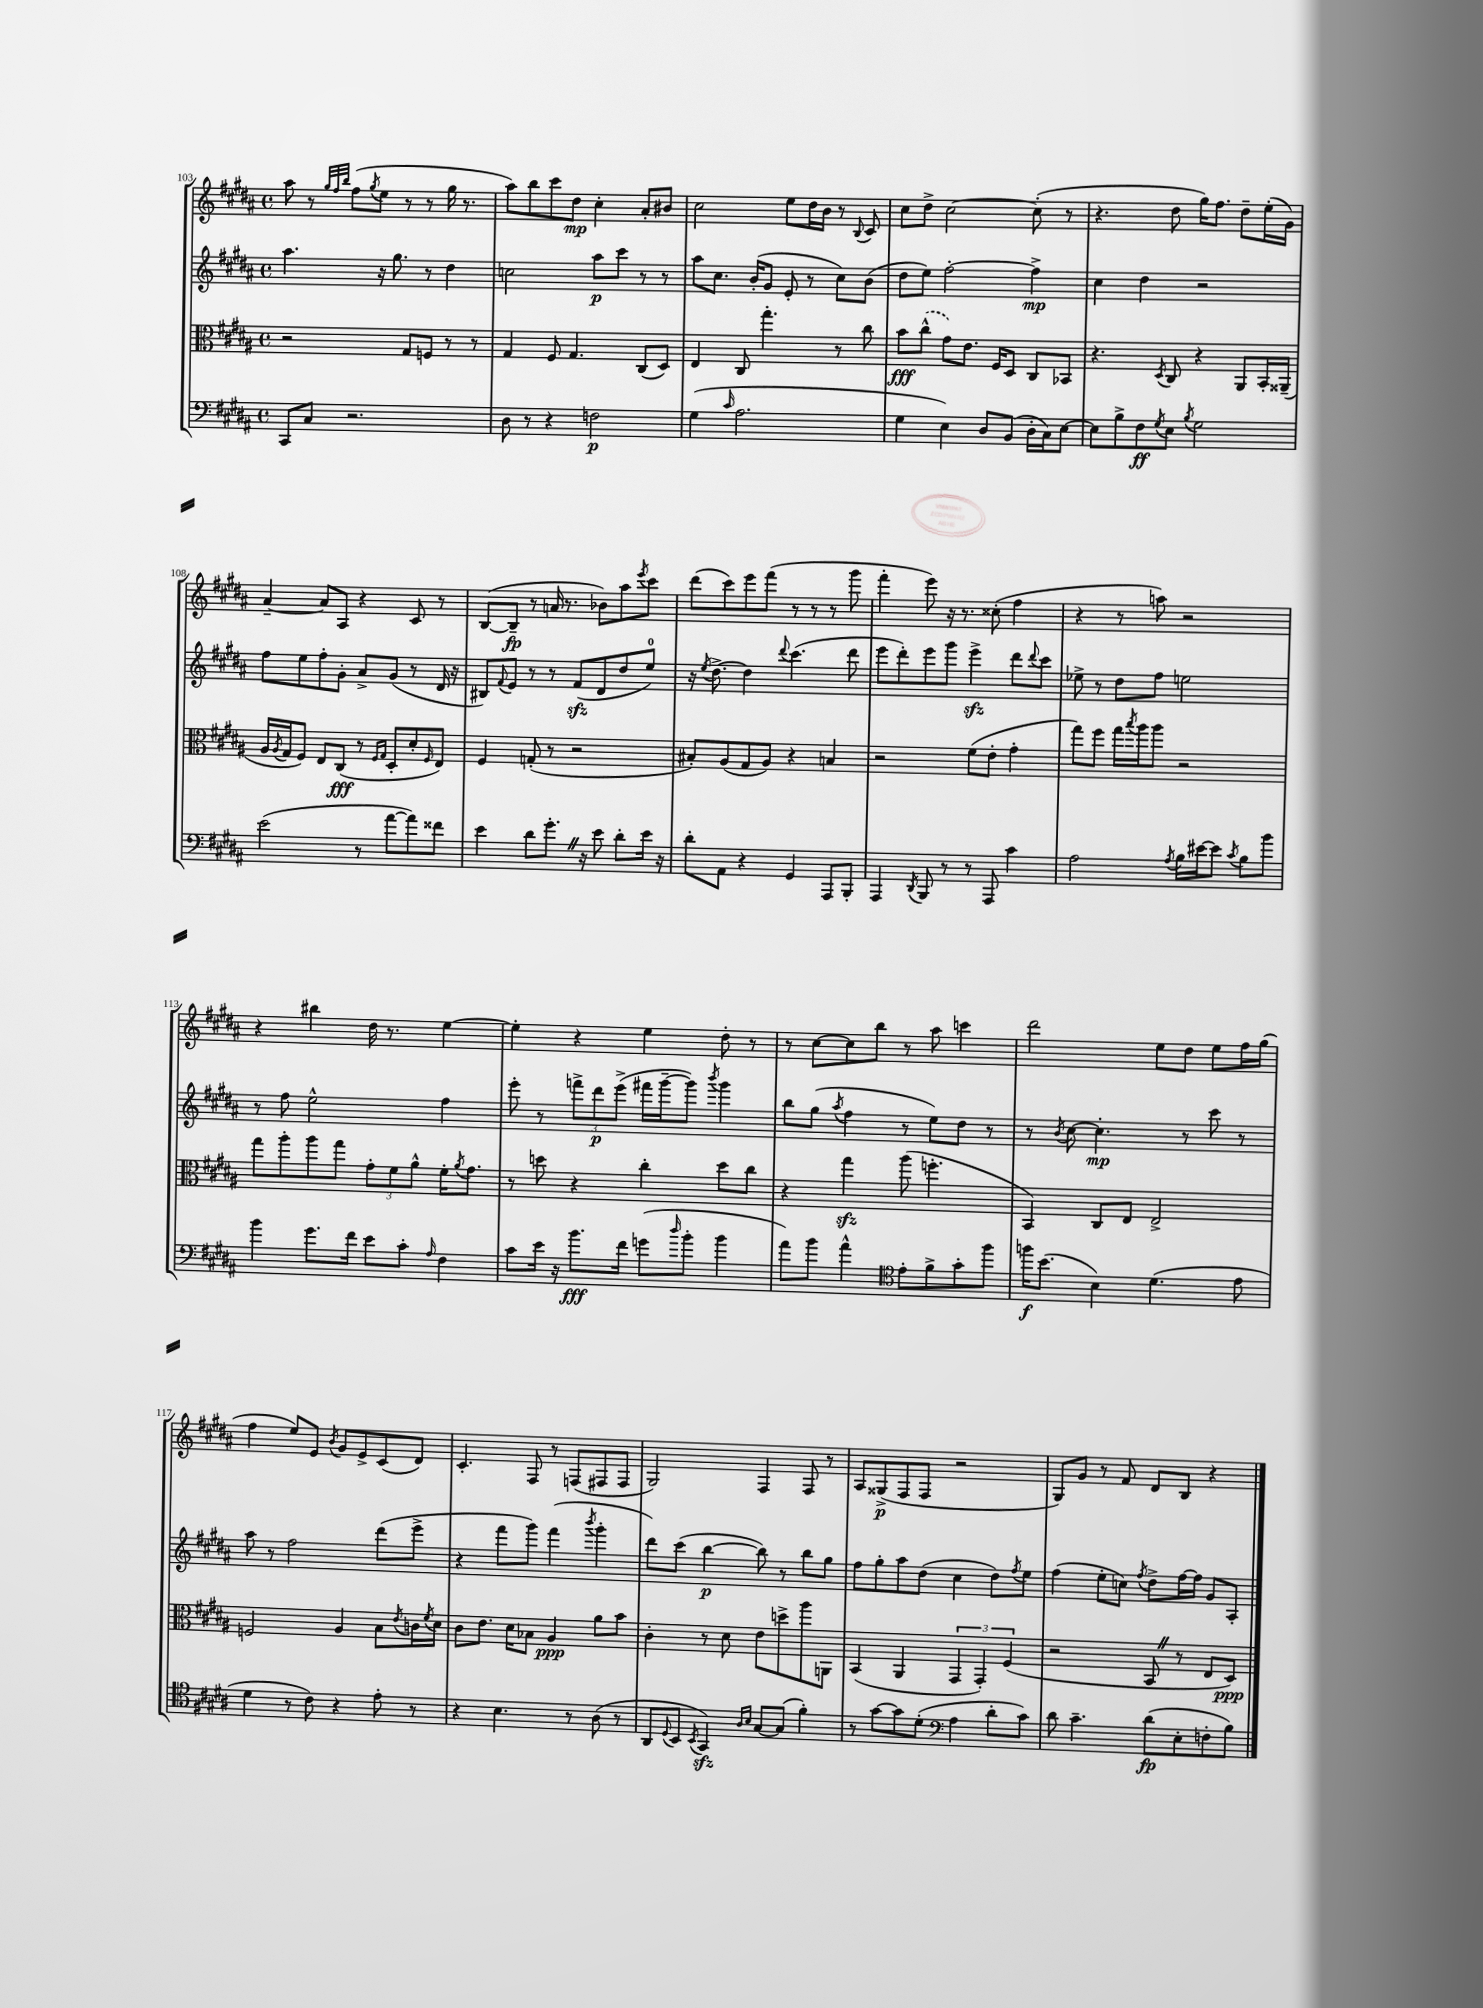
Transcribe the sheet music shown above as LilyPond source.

<<
\new StaffGroup <<
\new Staff = "s0" {
    \clef treble \key b \major \defaultTimeSignature \time 4/4
    ais''8 r8 \grace { gis''32 fis''32 b''32 } fis''8( \acciaccatura { gis''8 } e''8 r8 r8 gis''16 r8. |
    ais''8) b''8 cis'''8 dis''8\mp cis''4-. ais'8-. bis'8 |
    cis''2 e''8 dis''16 b'16 r8 \appoggiatura { b8 } cis'8 |
    cis''8 dis''8-> cis''2~ cis''8-.( r8 |
    r4. dis''8 gis''16) fis''8. dis''8-- e''16-.( gis'16) |
    ais'4~-- ais'8 ais8 r4 cis'8 r8 |
    b8~( b8--\fp r8 a'16 r8. bes'8) ais''8 \acciaccatura { e'''8 } cis'''8 |
    dis'''8( cis'''8) e'''8 fis'''8( r8 r8 r8 gis'''8 |
    fis'''4-. e'''8) r16 r8. cisis''8-.( fis''4 |
    r4 r8 a''8) r2 |
    r4 bis''4 dis''16 r8. e''4~ |
    e''4-. r4 e''4 dis''8-. r8 |
    r8 cis''8~ cis''8 b''8 r8 ais''8 c'''4 |
    dis'''2 e''8 dis''8 e''8 fis''16 gis''16( |
    fis''4 e''8) e'8 \acciaccatura { b'8 } gis'8 e'8-> cis'8( dis'8) |
    cis'4.-. fis8 r8 f8( fis8 fis8 |
    gis2) fis4 fis8 r8 |
    ais8 gisis8->\p( fis8 fis8 r2 |
    gis8) gis'8 r8 fis'8 dis'8 b8 r4 \bar "|." |
}
\new Staff = "s1" {
    \clef treble \key b \major \defaultTimeSignature \time 4/4
    ais''4. r16 gis''8. r8 dis''4 |
    c''2 ais''8\p cis'''8 r8 r8 |
    ais''8 cis''8. b'16-.( gis'8 e'8-. r8 cis''8) b'8( |
    dis''8 e''8) fis''2~-. fis''4->\mp |
    cis''4 dis''4 r2 |
    fis''8 e''8 fis''8-. gis'8-. ais'8-> gis'8( r8 dis'16 r16 |
    bis8) \appoggiatura { fis'8 } e'8 r8 r8 fis'8\sfz( dis'8 dis''8 e''8-0) |
    r16 \acciaccatura { e''8 } dis''8.~-> dis''4 \appoggiatura { dis'''8 } cis'''4.( dis'''8 |
    e'''8 dis'''8-.) e'''8 gis'''8 e'''4->\sfz dis'''8 \appoggiatura { dis'''8 } cis'''8 |
    ees''8-> r8 dis''8 fis''8 e''2 |
    r8 fis''8 e''2-^ fis''4 |
    e'''8-. r8 \tuplet 3/2 { f'''8-> dis'''8\p e'''8->( } fis'''16 gis'''16~-- gis'''8) \acciaccatura { b'''8 } gis'''4 |
    b''8 gis''8( \acciaccatura { ais''8 } fis''4 r8 e''8) dis''8 r8 |
    r8 \acciaccatura { b'8 } cis''8~ cis''4.-.\mp r8 cis'''8 r8 |
    ais''8 r8 fis''2 dis'''8( e'''8-> |
    r4 fis'''8 gis'''8) fis'''4( \acciaccatura { b'''8 } gis'''4-. |
    dis'''8) cis'''8( b''4~\p b''8) r8 b''8 gis''8 |
    fis''8 gis''8-. ais''8 dis''8( cis''4 dis''8) \acciaccatura { fis''8 } e''8 |
    fis''4( e''8-. c''8) \acciaccatura { fis''8 } dis''8-> fis''16~ fis''16 gis'8 ais8-. \bar "|." |
}
\new Staff = "s2" {
    \clef alto \key b \major \defaultTimeSignature \time 4/4
    r2 gis8 f8 r8 r8 |
    gis4 fis8 gis4. cis8( dis8) |
    e4 cis8 gis''4.-. r8 cis''8 |
    b'8\fff \once \slurDashed cis''8-^( gis'8) e'8. fis16 dis8 cis8 bes,8 |
    r4. \acciaccatura { dis8 } cis8 r4 ais,8 b,16-. aisis,16--( |
    ais16 \acciaccatura { ais8 } gis16 fis8) e8 cis8\fff( r8 \grace { fis16 gis16 } dis8-. dis'8-. \grace { fis16 } e8) |
    fis4 g8-.( r8 r2 |
    bis8-.) ais8( gis8 ais8) r4 b4 |
    r2 fis'8( e'8-. gis'4-. |
    gis''8) fis''8 gis''16 \acciaccatura { b''8 } ais''16 ais''8 r2 |
    gis''8 ais''8-. ais''8 gis''8 \tuplet 3/2 { gis'8-. fis'8 ais'8-^ } fis'16-. \acciaccatura { ais'8 } gis'8. |
    r8 d''8 r4 cis''4-. d''8 cis''8 |
    r4 gis''4\sfz ais''8( f''4.-. |
    b,4) cis8 e8 e2-> |
    f2 ais4 b8 \acciaccatura { e'8 } c'16 \acciaccatura { fis'8 } dis'16 |
    cis'8 e'8. dis'16 bes8 ais4\ppp ais'8 b'8 |
    cis'4-. r8 dis'8 e'8 d''8-> ais''8 a,8 |
    b,4( ais,4 \tuplet 3/2 { gis,4 gis,4-.) fis4( } |
    r2 b,8 \once \override BreathingSign.text = \markup { \musicglyph "scripts.caesura.straight" } \breathe r8 e8 dis8\ppp) \bar "|." |
}
\new Staff = "s3" {
    \clef bass \key b \major \defaultTimeSignature \time 4/4
    cis,8 cis8 r2. |
    dis8 r8 r4 f2\p |
    gis4( \grace { cis'16 } ais2. |
    gis4 e4) dis8 b,8( dis16-. cis16) e8~ |
    e8 b8-> fis8\ff \acciaccatura { gis8 } e8 \acciaccatura { b8 } gis2 |
    e'2( r8 ais'8~ ais'8) fisis'8 |
    e'4 dis'8 gis'8.-. \once \override BreathingSign.text = \markup { \musicglyph "scripts.caesura.straight" } \breathe r16 e'8 dis'8-. e'16 r16 |
    dis'8-. ais,8 r4 gis,4 ais,,8 b,,8-. |
    ais,,4 \acciaccatura { dis,8 } b,,8 r8 r8 ais,,8 cis'4 |
    ais2 \acciaccatura { ais8 } b16 eis'16~ eis'8 \acciaccatura { cis'8 } b8 b'8 |
    b'4 gis'8. fis'16 e'8 cis'8-. \grace { ais16 } fis4 |
    cis'8 e'16 r16 b'8.\fff fis'16 g'8( \grace { dis''16 } b'8-. b'4 |
    ais'8) b'8 ais'4-^ \clef tenor e'8-. fis'8-> gis'8-. fis''8 |
    f''16\f b'8.( b4) dis'4.( e'8 |
    dis'4 r8 cis'8) r4 e'8-. r8 |
    r4 b4. r8 ais8( r8 |
    ais,8 \appoggiatura { dis8 } b,8 \acciaccatura { b,8 } gis,4\sfz) \grace { ais16 b16 } gis8~ gis8( fis'4-.) |
    r8 gis'8~ gis'8 dis'8-.( \clef bass ais4 dis'8-. cis'8) |
    dis'8 cis'4.-- dis'8\fp( e8-. f8-. b8) \bar "|." |
}
>>
>>
\layout { \context { \Score currentBarNumber = #103 } }
